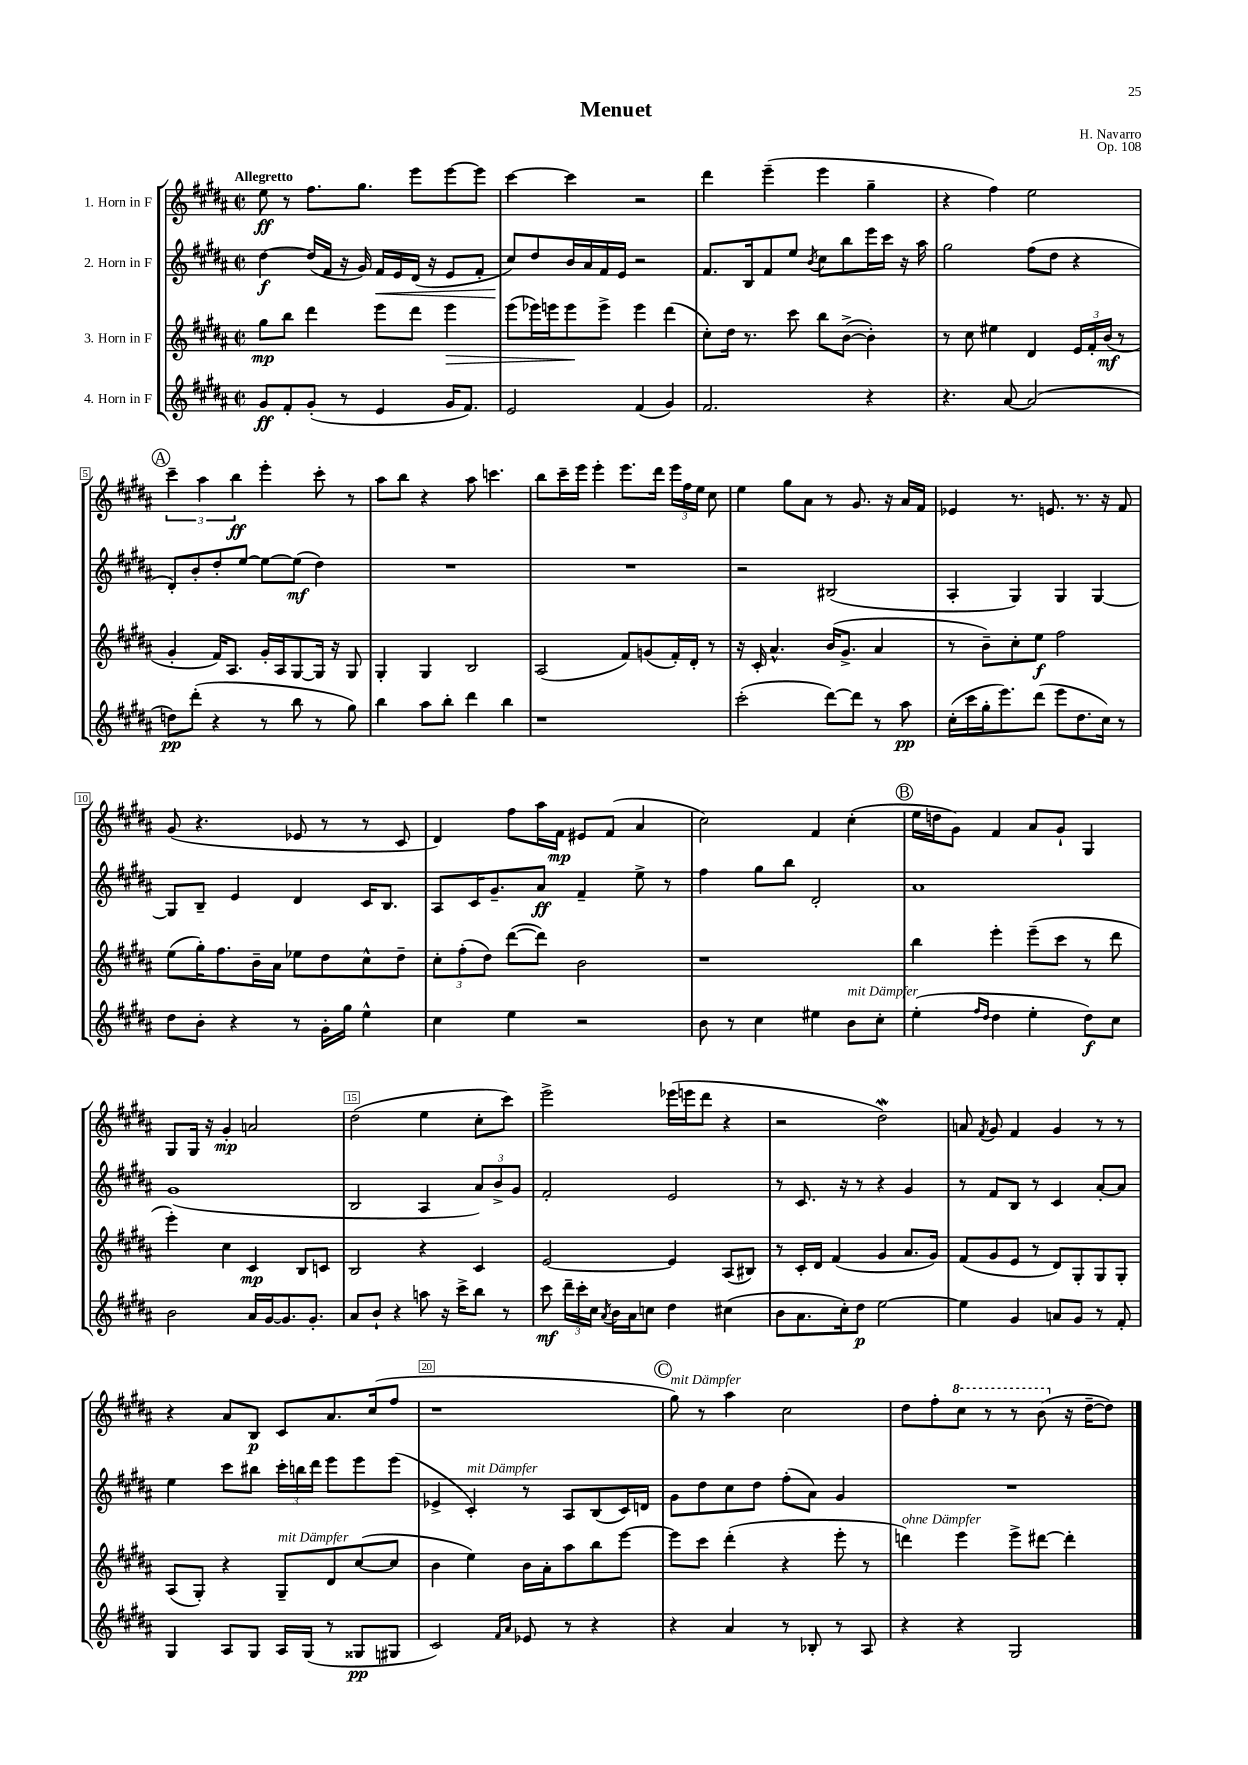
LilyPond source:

\header { title = "Menuet" composer = "H. Navarro" opus = "Op. 108" }
<<
\new StaffGroup <<
\new Staff = "s0" \with { instrumentName = "1. Horn in F" } {
    \clef treble \key b \major \defaultTimeSignature \time 2/2 \tempo "Allegretto"
    \autoBeamOff e''8\ff r8 fis''8.[ gis''8.] e'''8[ e'''8~ e'''8] |
    cis'''4~ cis'''4 r2 |
    dis'''4 e'''4--( e'''4 gis''4-- |
    r4 fis''4) e''2 |
    \mark \markup { \circle "A" } \tuplet 3/2 { cis'''4-- ais''4 b''4\ff } e'''4-. cis'''8-. r8 |
    ais''8[ b''8] r4 ais''8 c'''4. |
    b''8[ cis'''16-- e'''16] e'''4-. e'''8.[ dis'''16] \tuplet 3/2 { e'''16[ fis''16 e''16] } cis''8 |
    e''4 gis''8[ ais'8] r8 gis'8. r16 ais'16[ fis'16] |
    ees'4 r8. e'8. r8. r16 fis'8 |
    gis'8( r4. ees'8 r8 r8 cis'8 |
    dis'4) fis''8[ ais''16 fis'16]\mp eis'8[ fis'8]( ais'4 |
    cis''2) fis'4 cis''4-.( |
    \mark \markup { \circle "B" } e''16[ d''16 gis'8]) fis'4 ais'8[ gis'8]-! gis4 |
    gis8[ gis16] r16 gis'4-.\mp a'2 |
    dis''2( e''4 cis''8[-. cis'''8]) |
    e'''2-> ees'''16[( e'''16 dis'''8] r4 |
    r2 dis''2\mordent) |
    a'8 \acciaccatura { fis'8 } gis'8 fis'4 gis'4 r8 r8 |
    r4 ais'8[ b8]\p cis'8[ ais'8. cis''16( fis''8] |
    r1 |
    \mark \markup { \circle "C" } gis''8^\markup { \italic "mit Dämpfer" }) r8 ais''4 cis''2 |
    dis''8[ fis''8-. \ottava #1 cis'''8] r8 r8 b''8( \ottava #0 r16 dis''16[~-- dis''8]) \bar "|." |
}
\new Staff = "s1" \with { instrumentName = "2. Horn in F" } {
    \clef treble \key b \major \defaultTimeSignature \time 2/2
    \autoBeamOff dis''4~\f dis''16[( fis'16] r16 gis'16) fis'16[\< e'16 dis'16]( r16 e'8[ fis'8]-. |
    cis''8[\!) dis''8 b'16 ais'16 fis'16 e'16] r2 |
    fis'8.[ b16 fis'8 e''8] \acciaccatura { b'8 } cis''8[ b''8 e'''16 cis'''16] r16 ais''16 |
    gis''2 fis''8[( dis''8] r4 |
    \mark \markup { \circle "A" } dis'8[-.) b'8-. dis''8-. e''8]~ e''8[~ e''8]\mf( dis''4) |
    R1 |
    R1 |
    r2 bis2( |
    ais4-. gis4) gis4 gis4~ |
    gis8[ b8]-- e'4 dis'4 cis'16[ b8.] |
    ais8[ cis'16 gis'8.-- ais'8]\ff fis'4-- e''8-> r8 |
    fis''4 gis''8[ b''8] dis'2-. |
    \mark \markup { \circle "B" } ais'1 |
    gis'1( |
    b2 ais4 \tuplet 3/2 { ais'8[) b'8-> gis'8] } |
    fis'2-. e'2 |
    r8 cis'8. r16 r8 r4 gis'4 |
    r8 fis'8[ b8] r8 cis'4 ais'8[~-. ais'8] |
    e''4 cis'''8[ bis''8] \tuplet 3/2 { cis'''16[-. b''16 dis'''16] } e'''8[ e'''8 e'''8]( |
    ees'4-> cis'4-.^\markup { \italic "mit Dämpfer" }) r8 ais8[ b8( cis'16) d'16] |
    \mark \markup { \circle "C" } gis'8[ dis''8 cis''8 dis''8] fis''8[-.( ais'8]) gis'4 |
    R1 \bar "|." |
}
\new Staff = "s2" \with { instrumentName = "3. Horn in F" } {
    \clef treble \key b \major \defaultTimeSignature \time 2/2
    \autoBeamOff gis''8[\mp b''8] dis'''4 e'''8[ dis'''8] e'''4\> |
    e'''8[( ees'''16) e'''16 e'''8\! e'''8]-> e'''4 dis'''4( |
    cis''8[-.) dis''16] r8. cis'''8 b''8[ b'8]~->( b'4-.) |
    r8 cis''8 eis''4 dis'4 \tuplet 3/2 { e'16[ fis'16-. b'16]\mf( } r8 |
    \mark \markup { \circle "A" } gis'4-. fis'16[) ais8.] gis'16[-. ais16 gis8~ gis16] r16 gis8 |
    gis4-. gis4 b2 |
    ais2( fis'8[) g'8( fis'16-.) dis'16]-. r8 |
    r16 cis'16-. ais'4.-^ b'16[( gis'8.]-> ais'4 |
    r8 b'8[--) cis''8-. e''8]\f fis''2 |
    e''8[( gis''16-.) fis''8. b'16-- ais'16] ees''8[ dis''8 cis''8-^ dis''8]-- |
    \tuplet 3/2 { cis''8[-. fis''8-.( dis''8]) } dis'''8[~( dis'''8]) b'2 |
    r1 |
    \mark \markup { \circle "B" } b''4 e'''4-. e'''8[--( cis'''8] r8 dis'''8 |
    e'''4-.) cis''4 cis'4\mp b8[ c'8] |
    b2 r4 cis'4 |
    e'2~ e'4 ais8[( bis8]) |
    r8 cis'16[-. dis'16] fis'4( gis'4 ais'8.[ gis'16]) |
    fis'8[( gis'8 e'8] r8 dis'8[) gis8-. gis8 gis8]-. |
    ais8[( gis8]-.) r4 gis8[--^\markup { \italic "mit Dämpfer" } dis'8 cis''8~( cis''8] |
    b'4 e''4) b'16[ ais'16-. ais''8 b''8 e'''8]~ |
    \mark \markup { \circle "C" } e'''8[ cis'''8] dis'''4-.( r4 e'''8-. r8 |
    d'''4^\markup { \italic "ohne Dämpfer" }) e'''4 e'''8[-> dis'''8]~ dis'''4-. \bar "|." |
}
\new Staff = "s3" \with { instrumentName = "4. Horn in F" } {
    \clef treble \key b \major \defaultTimeSignature \time 2/2
    \autoBeamOff gis'8[\ff fis'8-. gis'8]-.( r8 e'4 gis'16[ fis'8.]) |
    e'2 fis'4( gis'4) |
    fis'2. r4 |
    r4. ais'8~ ais'2( |
    \mark \markup { \circle "A" } d''8[\pp) dis'''8]-.( r4 r8 b''8 r8 gis''8) |
    b''4 ais''8[ b''8]-. dis'''4 b''4 |
    r1 |
    cis'''2-.( dis'''8[~) dis'''8] r8 ais''8\pp |
    cis''16[-.( cis'''16 gis''16-. e'''8.) dis'''8]( e'''8[ dis''8. cis''16]) r8 |
    dis''8[ b'8]-. r4 r8 gis'16[-. gis''16] e''4-^ |
    cis''4 e''4 r2 |
    b'8 r8 cis''4 eis''4 b'8[^\markup { \italic "mit Dämpfer" } cis''8]-. |
    \mark \markup { \circle "B" } e''4-.( \grace { fis''16[ dis''16] } dis''4 e''4-. dis''8[\f) cis''8] |
    b'2 ais'16[ gis'16~ gis'8. gis'8.]-. |
    ais'8[ b'8]-! r4 a''8 r16 cis'''16[-> b''8] r8 |
    cis'''8\mf \tuplet 3/2 { dis'''16[-- cis'''16-. cis''16] } \acciaccatura { ais'8 } b'16[ ais'16 c''8] dis''4 cis''4( |
    b'8[ ais'8. cis''16-.) dis''8]\p e''2~ |
    e''4 gis'4 a'8[ gis'8] r8 fis'8-. |
    gis4 ais8[ gis8] ais16[ gis16]( r8 gisis8[\pp gis8] |
    cis'2) \grace { fis'16[ ais'16] } ees'8 r8 r4 |
    \mark \markup { \circle "C" } r4 ais'4 r8 bes8-. r8 ais8 |
    r4 r4 gis2 \bar "|." |
}
>>
>>
\layout { \context { \Score \override BarNumber.break-visibility = ##(#f #t #t) barNumberVisibility = #(every-nth-bar-number-visible 5) \override BarNumber.stencil = #(make-stencil-boxer 0.1 0.3 ly:text-interface::print) } }
